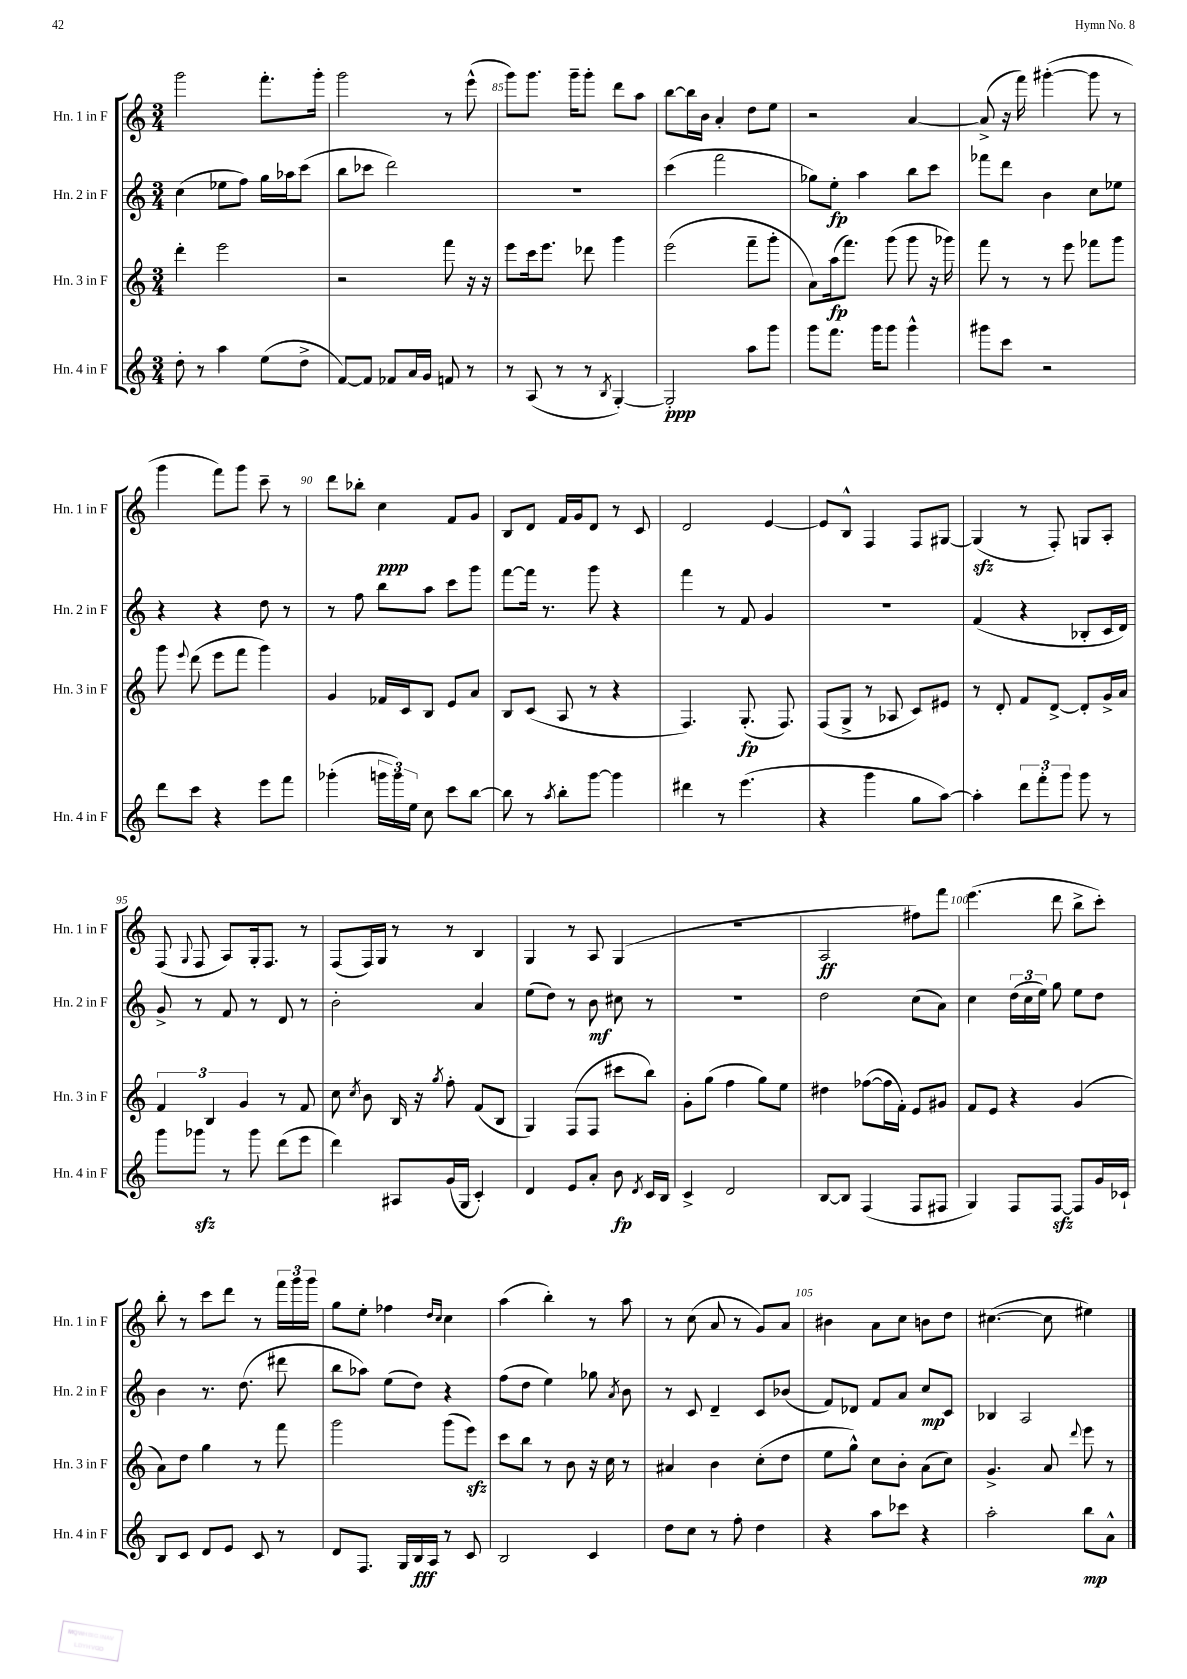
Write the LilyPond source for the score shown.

<<
\new StaffGroup <<
\new Staff = "s0" \with { instrumentName = "Hn. 1 in F" shortInstrumentName = "Hn. 1 in F" } {
    \clef treble \key c \major \numericTimeSignature \time 3/4
    \autoBeamOff g'''2 f'''8.[-. g'''16]-. |
    g'''2 r8 e'''8-^( |
    g'''8[) g'''8.] g'''16[-- g'''8]-. d'''8[ a''8] |
    b''8[~ b''16 b'16] a'4-. d''8[ e''8] |
    r2 a'4~ |
    a'8->( r16 f'''16) gis'''4~-.( gis'''8 r8 |
    g'''4 f'''8[) g'''8] c'''8-- r8 |
    d'''8[ bes''8]-. c''4\ppp f'8[ g'8] |
    b8[ d'8] f'16[ g'16 d'8] r8 c'8 |
    d'2 e'4~ |
    e'8[ b8]-^ f4 f8[ gis8]~ |
    gis4\sfz( r8 f8-.) g8[ a8]-. |
    f8( \appoggiatura { g8 } f8 a8[) g16-. f8.] r8 |
    f8[( f16) g16] r8 r8 b4 |
    g4 r8 a8 g4( |
    R2. |
    a2\ff fis''8[) f'''8] |
    e'''4.( d'''8 b''8[-> c'''8]-.) |
    b''8-. r8 c'''8[ d'''8] r8 \tuplet 3/2 { f'''16[ g'''16 g'''16] } |
    g''8[ e''8]-. fes''4 \grace { d''16[ c''16] } c''4 |
    a''4( b''4-.) r8 a''8 |
    r8 c''8( a'8 r8 g'8[) a'8] |
    bis'4 a'8[ c''8] b'8[ d''8] |
    cis''4.~( cis''8 eis''4) \bar "|." |
}
\new Staff = "s1" \with { instrumentName = "Hn. 2 in F" shortInstrumentName = "Hn. 2 in F" } {
    \clef treble \key c \major \numericTimeSignature \time 3/4
    \autoBeamOff c''4( ees''8[ f''8]) g''16[ aes''16 c'''8]( |
    b''8[ ces'''8] d'''2) |
    R2. |
    c'''4( f'''2 |
    ges''8[) e''8]-.\fp a''4 b''8[ c'''8] |
    fes'''8[ d'''8] b'4 c''8[ ees''8] |
    r4 r4 d''8 r8 |
    r8 f''8 b''8[ a''8] c'''8[ g'''8] |
    f'''8[~ f'''16] r8. g'''8 r4 |
    f'''4 r8 f'8 g'4 |
    R2. |
    f'4( r4 bes8[-. c'16 d'16]) |
    g'8-> r8 f'8 r8 d'8 r8 |
    b'2-. a'4 |
    e''8[( d''8]) r8 b'8\mf cis''8 r8 |
    R2. |
    d''2 c''8[( a'8]) |
    c''4 \tuplet 3/2 { d''16[( c''16 e''16]) } g''8 e''8[ d''8] |
    b'4 r8. d''8.( dis'''8 |
    b''8[ aes''8]) e''8[( d''8]) r4 |
    f''8[( d''8] e''4) ges''8 \acciaccatura { a'8 } b'8 |
    r8 c'8 d'4-- c'8[ bes'8]( |
    f'8[) des'8] f'8[ a'8] c''8[\mp c'8] |
    bes4 a2 \bar "|." |
}
\new Staff = "s2" \with { instrumentName = "Hn. 3 in F" shortInstrumentName = "Hn. 3 in F" } {
    \clef treble \key c \major \numericTimeSignature \time 3/4
    \autoBeamOff d'''4-. e'''2 |
    r2 f'''8 r16 r16 |
    e'''8[ c'''16 e'''8.] des'''8 g'''4 |
    e'''2( f'''8[-- g'''8]-. |
    a'8[) a''16\fp( f'''8.]) g'''8( g'''8 r16 ges'''16) |
    f'''8 r8 r8 e'''8 fes'''8[ g'''8] |
    g'''8 \appoggiatura { e'''8 } d'''8( e'''8[ f'''8] g'''4) |
    g'4 fes'16[ c'16 b8] e'8[ a'8] |
    b8[ c'8]( a8 r8 r4 |
    f4.) g8.-.\fp( f8.) |
    f8[( g8]-> r8 aes8 c'8[) eis'8] |
    r8 d'8-. f'8[ d'8]~-> d'8[-. g'16-> a'16] |
    \tuplet 3/2 { f'4 b4 g'4 } r8 f'8 |
    c''8 \acciaccatura { c''8 } b'8 b16 r16 \acciaccatura { g''8 } f''8-. f'8[( b8] |
    g4) f8[( f8] cis'''8[ b''8]) |
    g'8[-. g''8]( f''4 g''8[) e''8] |
    dis''4 fes''8[~( fes''16 f'16]-.) e'8[ gis'8] |
    f'8[ e'8] r4 g'4( |
    a'8[) d''8] g''4 r8 f'''8 |
    g'''2 g'''8[( e'''8]\sfz) |
    c'''8[ b''8] r8 b'8 r16 c''16 r8 |
    ais'4 b'4 c''8[-.( d''8] |
    e''8[ g''8]-^) c''8[ b'8]-. a'8[( c''8]) |
    g'4.-> a'8 \appoggiatura { d'''8 } e'''8 r8 \bar "|." |
}
\new Staff = "s3" \with { instrumentName = "Hn. 4 in F" shortInstrumentName = "Hn. 4 in F" } {
    \clef treble \key c \major \numericTimeSignature \time 3/4
    \autoBeamOff d''8-. r8 a''4 e''8[( d''8]-> |
    f'8[~) f'8] fes'8[ a'16 g'16] f'8 r8 |
    r8 a8( r8 r8 \acciaccatura { b8 } g4~-.) |
    g2-.\ppp a''8[ g'''8] |
    g'''8[ f'''8.] g'''16[ g'''8] g'''4-^ |
    gis'''8[ c'''8] r2 |
    d'''8[ c'''8] r4 e'''8[ f'''8] |
    ges'''4-.( \tuplet 3/2 { g'''16[ g'''16) e''16] } c''8 c'''8[ b''8]~ |
    b''8 r8 \acciaccatura { a''8 } b''8[-. g'''8]~ g'''4 |
    dis'''4 r8 e'''4.( |
    r4 g'''4 g''8[ a''8]~) |
    a''4-. \tuplet 3/2 { d'''8[ f'''8-. g'''8] } g'''8 r8 |
    g'''8[ ges'''8]\sfz r8 ges'''8 d'''8[( e'''8] |
    d'''4) ais8[ g'16( g16] c'4-.) |
    d'4 e'8[ a'8]-. b'8\fp \acciaccatura { d'8 } c'16[ b16] |
    c'4-> d'2 |
    b8[~ b8] f4( f8[ fis8] |
    g4) f8[ f8]~\sfz f8[ g'16 ces'16]-! |
    b8[ c'8] d'8[ e'8] c'8 r8 |
    d'8[ f8.] g16[ b16\fff a16] r8 c'8 |
    b2 c'4 |
    d''8[ c''8] r8 f''8-. d''4 |
    r4 a''8[ ces'''8] r4 |
    a''2-. b''8[\mp a'8]-^ \bar "|." |
}
>>
>>
\layout { \context { \Score currentBarNumber = #83 \override BarNumber.break-visibility = ##(#f #t #t) barNumberVisibility = #(every-nth-bar-number-visible 5) } }
